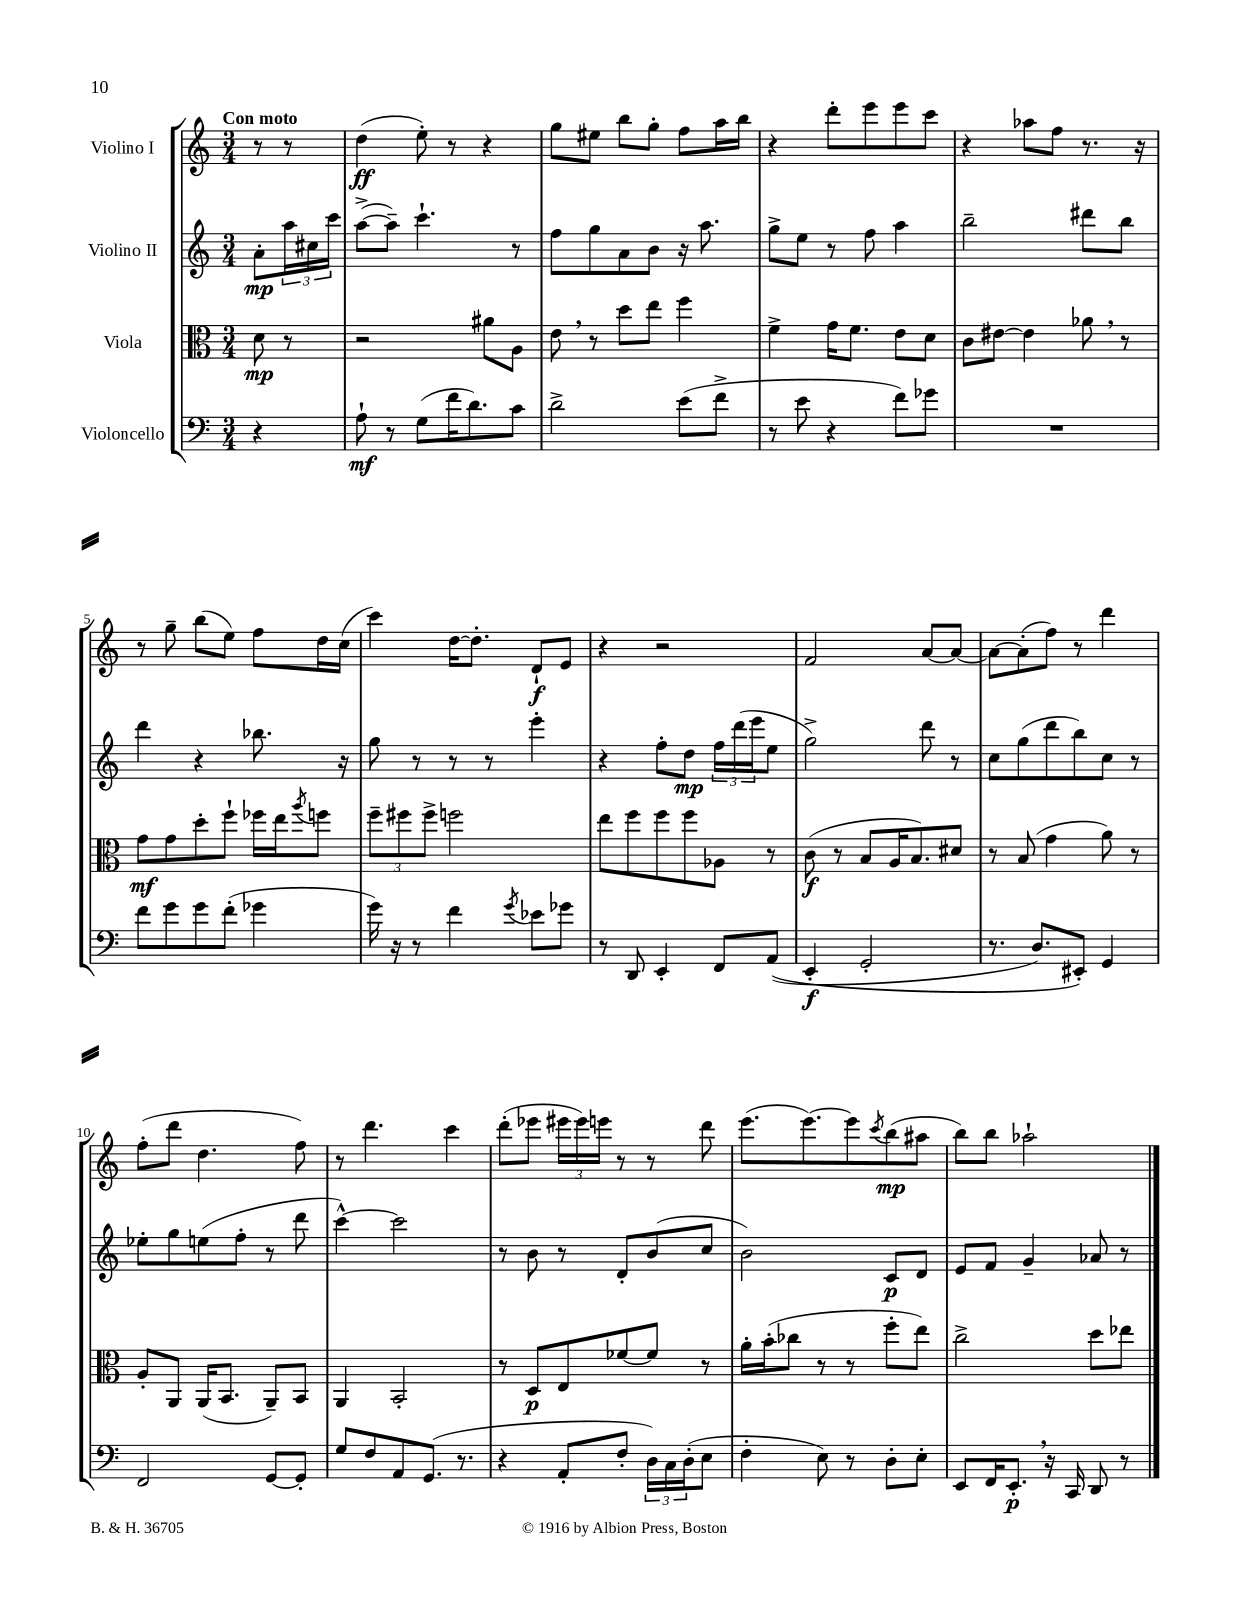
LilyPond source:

<<
\new StaffGroup <<
\new Staff = "s0" \with { instrumentName = "Violino I" } {
    \clef treble \key c \major \numericTimeSignature \time 3/4 \partial 4 \tempo "Con moto"
    r8 r8 |
    d''4\ff( e''8-.) r8 r4 |
    g''8 eis''8 b''8 g''8-. f''8 a''16 b''16 |
    r4 d'''8-. e'''8 e'''8 c'''8 |
    r4 aes''8 f''8 r8. r16 |
    r8 g''8-- b''8( e''8) f''8 d''16 c''16( |
    c'''4) d''16~ d''8.-. d'8-!\f e'8 |
    r4 r2 |
    f'2 a'8~ a'8~ |
    a'8~ a'8-.( f''8) r8 d'''4 |
    f''8-.( d'''8 d''4. f''8) |
    r8 d'''4. c'''4 |
    d'''8-.( ees'''8 \tuplet 3/2 { eis'''16 eis'''16) e'''16 } r8 r8 d'''8 |
    e'''8.( e'''8.~) e'''8 \acciaccatura { c'''8 } b''8\mp( ais''8 |
    b''8) b''8 aes''2-! \bar "|." |
}
\new Staff = "s1" \with { instrumentName = "Violino II" } {
    \clef treble \key c \major \numericTimeSignature \time 3/4 \partial 4
    a'8-.\mp \tuplet 3/2 { a''16 cis''16 c'''16 } |
    a''8~->( a''8--) c'''4.-! r8 |
    f''8 g''8 a'8 b'8 r16 a''8. |
    g''8-> e''8 r8 f''8 a''4 |
    b''2-- dis'''8 b''8 |
    d'''4 r4 bes''8. r16 |
    g''8 r8 r8 r8 e'''4-. |
    r4 f''8-. d''8\mp \tuplet 3/2 { f''16 d'''16( e'''16 } e''8 |
    g''2->) d'''8 r8 |
    c''8 g''8( d'''8 b''8) c''8 r8 |
    ees''8-. g''8 e''8( f''8-. r8 d'''8 |
    c'''4~-^) c'''2 |
    r8 b'8 r8 d'8-. b'8( c''8 |
    b'2) c'8\p d'8 |
    e'8 f'8 g'4-- aes'8 r8 \bar "|." |
}
\new Staff = "s2" \with { instrumentName = "Viola" } {
    \clef alto \key c \major \numericTimeSignature \time 3/4 \partial 4
    d'8\mp r8 |
    r2 ais'8 a8 |
    e'8 \breathe r8 d''8 e''8 f''4 |
    f'4-> g'16 f'8. e'8 d'8 |
    c'8 eis'8~ eis'4 aes'8 \breathe r8 |
    g'8\mf g'8 d''8-. f''8-! fes''16 e''16 \acciaccatura { a''8 } f''8 |
    \tuplet 3/2 { f''8-- fis''8 fis''8-> } f''2 |
    e''8 f''8 f''8 f''8 aes8 r8 |
    c'8\f( r8 b8 a16 b8.) dis'8 |
    r8 b8( g'4 a'8) r8 |
    a8-. a,8 a,16( b,8. a,8--) b,8 |
    a,4 b,2-. |
    r8 d8\p e8 fes'8~ fes'8 r8 |
    a'16-. b'16-.( ces''8 r8 r8 f''8-. e''8) |
    c''2-> d''8 ees''8 \bar "|." |
}
\new Staff = "s3" \with { instrumentName = "Violoncello" } {
    \clef bass \key c \major \numericTimeSignature \time 3/4 \partial 4
    r4 |
    a8-!\mf r8 g8( f'16 d'8.) c'8 |
    d'2-> e'8( f'8-> |
    r8 e'8 r4 f'8) ges'8 |
    R2. |
    f'8 g'8 g'8 f'8-.( ges'4 |
    g'16) r16 r8 f'4 \acciaccatura { g'8 } ees'8 ges'8 |
    r8 d,8 e,4-. f,8 a,8(\( |
    e,4-.\f g,2-. |
    r8. d8.) eis,8-.\) g,4 |
    f,2 g,8~ g,8-. |
    g8 f8 a,8 g,8.( r8. |
    r4 a,8-. f8-. \tuplet 3/2 { d16) c16 d16-.( } e8 |
    f4-. e8) r8 d8-. e8-. |
    e,8 f,16 e,8.-.\p \breathe r16 c,16 d,8 r8 \bar "|." |
}
>>
>>
